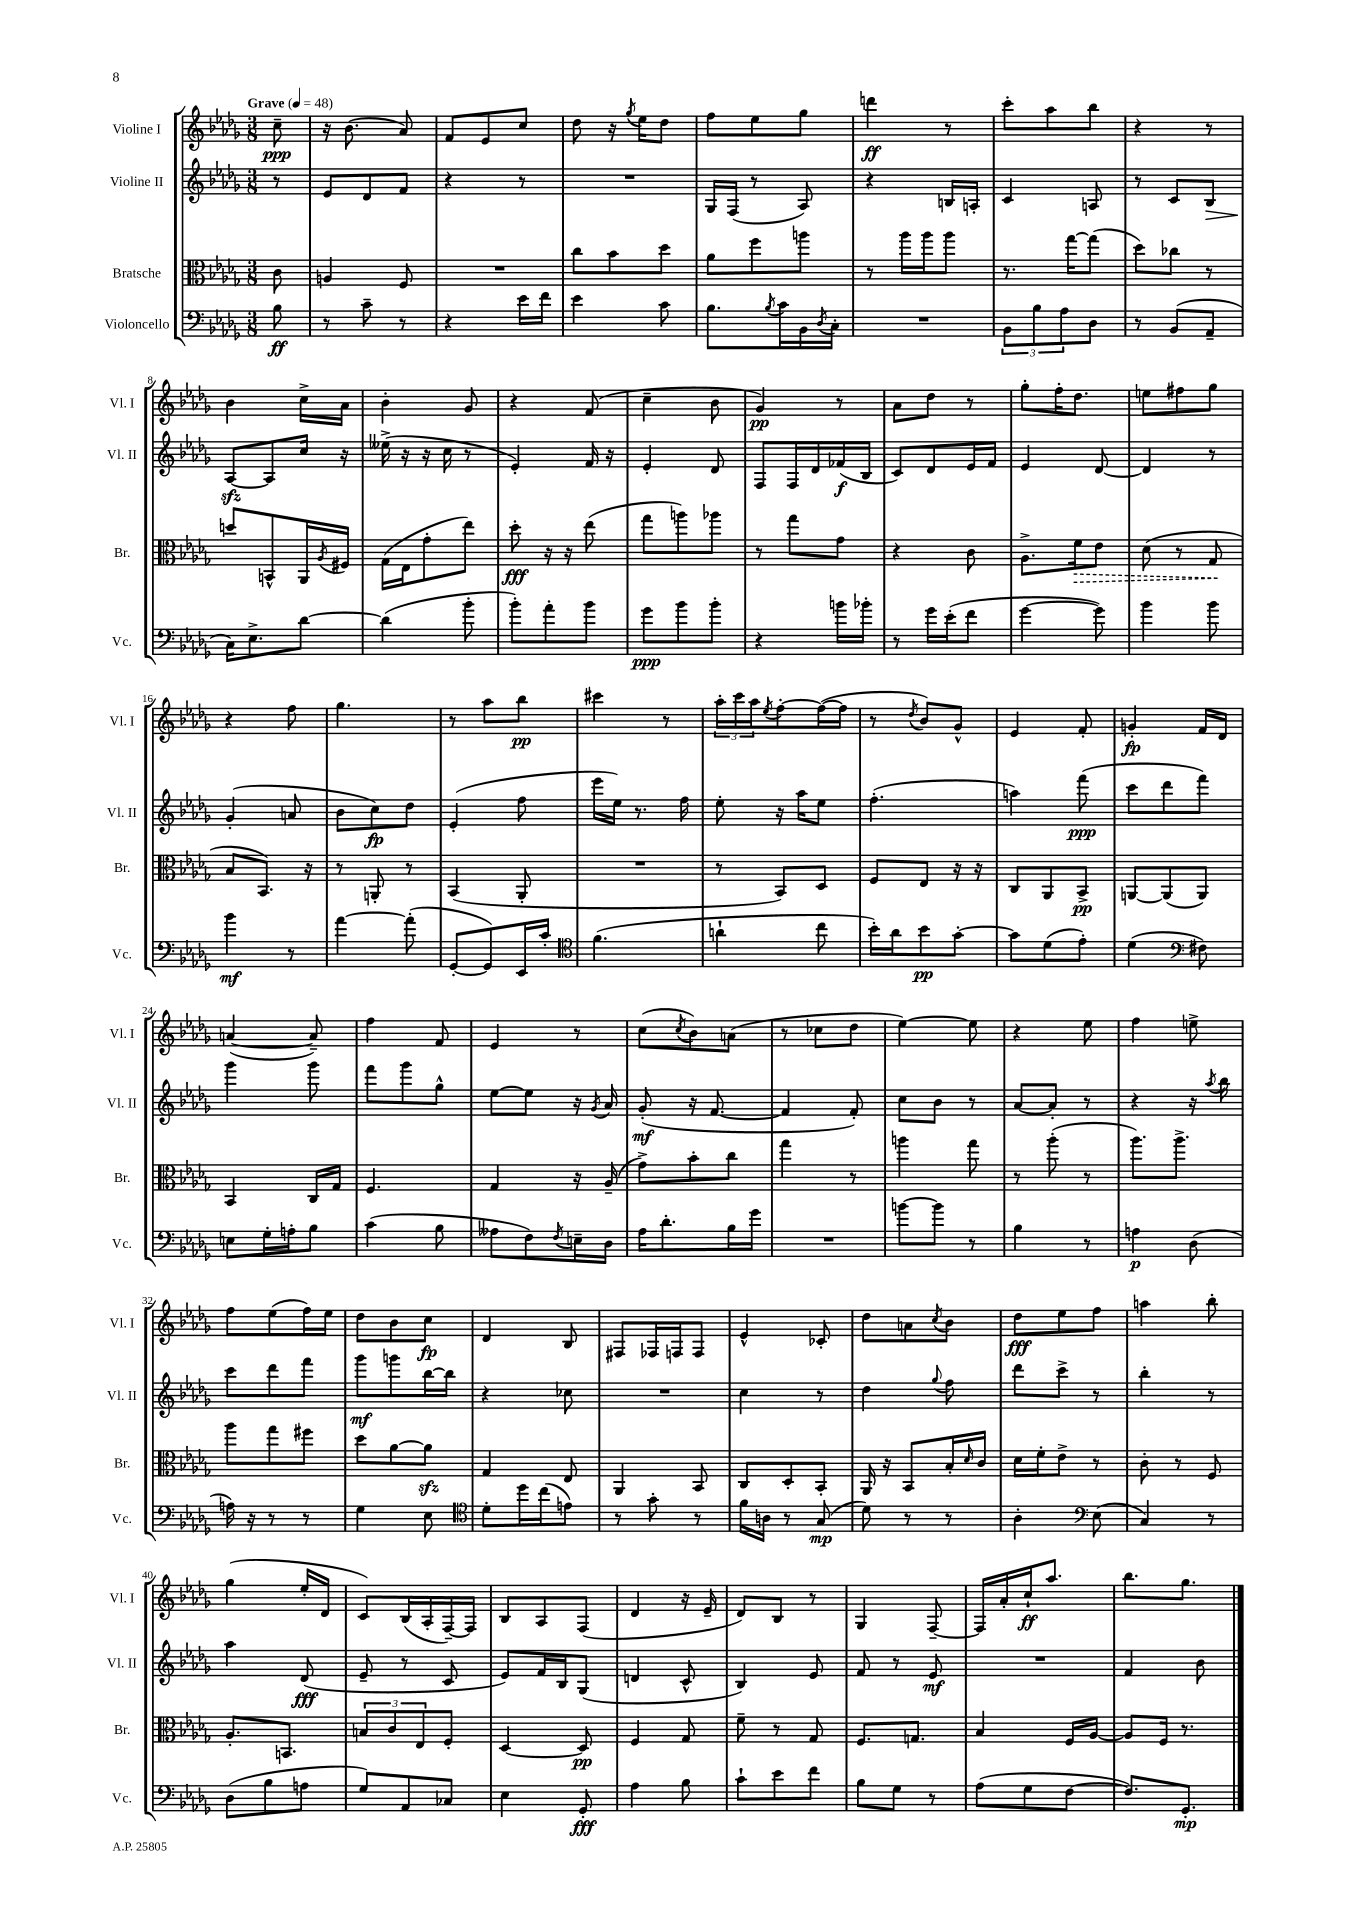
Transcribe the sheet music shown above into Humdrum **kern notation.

**kern	**dynam	**kern	**dynam	**kern	**dynam	**kern	**dynam
*part4	*part4	*part3	*part3	*part2	*part2	*part1	*part1
*staff4	*staff4	*staff3	*staff3	*staff2	*staff2	*staff1	*staff1
*I"Violoncello	*	*I"Bratsche	*	*I"Violine II	*	*I"Violine I	*
*I'Vc.	*	*I'Br.	*	*I'Vl. II	*	*I'Vl. I	*
*clefF4	*	*clefC3	*	*clefG2	*	*clefG2	*
*k[b-e-a-d-g-]	*	*k[b-e-a-d-g-]	*	*k[b-e-a-d-g-]	*	*k[b-e-a-d-g-]	*
*M3/8	*	*M3/8	*	*M3/8	*	*M3/8	*
*MM48	*	*MM48	*	*MM48	*	*MM48	*
=	=	=	=	=	=	=	=
!	!	!	!	!	!	!LO:TX:a:B:t=Grave	!
8B-\	ff	8c\	.	8r	.	8cc~\	ppp
=1	=1	=1	=1	=1	=1	=1	=1
8r	.	4An/	.	8e-/L	.	16r	.
.	.	.	.	.	.	(8.b-\	.
8c~\	.	.	.	8d-/	.	.	.
8r	.	8F/	.	8f/J	.	8a-/)	.
=2	=2	=2	=2	=2	=2	=2	=2
4r	.	4.r	.	4r	.	8f/L	.
.	.	.	.	.	.	8e-/	.
16e-\LL	.	.	.	8r	.	8cc/J	.
16f\JJ	.	.	.	.	.	.	.
=3	=3	=3	=3	=3	=3	=3	=3
4e-\	.	8cc\L	.	4.r	.	8dd-\	.
.	.	8b-\	.	.	.	16r	.
.	.	.	.	.	.	8qgg-/	.
.	.	.	.	.	.	16ee-\KL	.
8c\	.	8dd-\J	.	.	.	8dd-\J	.
=4	=4	=4	=4	=4	=4	=4	=4
8.B-\L	.	8a-\L	.	16G-/LL	.	8ff\L	.
.	.	.	.	(16F/JJ	.	.	.
.	.	8ff\	.	8r	.	8ee-\	.
8qB-/	.	.	.	.	.	.	.
16c\L	.	.	.	.	.	.	.
16BB-\	.	8aan\J	.	8A-/)	.	8gg-\J	.
8qD-/	.	.	.	.	.	.	.
16C'\JJ	.	.	.	.	.	.	.
=5	=5	=5	=5	=5	=5	=5	=5
4.r	.	8r	.	4r	.	4dddn\	ff
.	.	16aa-\LL	.	.	.	.	.
.	.	16aa-\J	.	.	.	.	.
.	.	8aa-\J	.	16Bn/LL	.	8r	.
.	.	.	.	16An'/JJ	.	.	.
=6	=6	=6	=6	=6	=6	=6	=6
12BB-\L	.	8.r	.	4c/	.	8ccc'\L	.
12B-\	.	.	.	.	.	.	.
.	.	.	.	.	.	8aa-\	.
12A-\	.	.	.	.	.	.	.
.	.	[16gg-\KL	.	.	.	.	.
8D-\J	.	(8gg-\J]	.	8An/	.	8bb-\J	.
=7	=7	=7	=7	=7	=7	=7	=7
8r	.	8dd-\L)	.	8r	.	4r	.
(8BB-/L	.	8cc-X\J	.	8c/L	.	.	.
!	!	!	!	!	!LO:HP:b	!	!
8AA-~/J	.	8r	.	8B-/J	>	8r	.
!!LO:LB:g=z
=8	=8	=8	=8	=8	=8	=8	=8
16C\KL)	.	8ddn/L	.	[8A-zz/L	.	4b-\	.
8.E-^\	.	.	.	.	.	.	.
.	.	8BBn^^/	.	8A-/]	]	.	.
[8d-\J	.	16AA-/L	.	16cc/Jk	.	16cc^\LL	.
.	.	8qA-/	.	.	.	.	.
.	.	16F#X/JJ	.	16r	.	16a-\JJ	.
=9	=9	=9	=9	=9	=9	=9	=9
(4d-\]	.	(16G-\LL	.	(16ee--X^\	.	4b-'\	.
.	.	16E-\J	.	16r	.	.	.
.	.	8g-'\	.	16r	.	.	.
.	.	.	.	16cc\	.	.	.
8b-'\	.	8ee-\J)	.	8r	.	8g-/	.
=10	=10	=10	=10	=10	=10	=10	=10
8b-'\L)	.	8dd-'\	fff	4e-'/)	.	4r	.
8a-'\	.	16r	.	.	.	.	.
.	.	16r	.	.	.	.	.
8b-\J	.	(8ee-\	.	16f/	.	(8f/	.
.	.	.	.	16r	.	.	.
=11	=11	=11	=11	=11	=11	=11	=11
8g-\L	ppp	8gg-\L	.	4e-'/	.	4cc~\	.
8b-\	.	8aan\)	.	.	.	.	.
8b-'\J	.	8aa-X\J	.	8d-/	.	8b-\	.
=12	=12	=12	=12	=12	=12	=12	=12
4r	.	8r	.	8F/L	.	4g-/)	pp
.	.	8gg-\L	.	16F/L	.	.	.
.	.	.	.	16d-/	.	.	.
16bn\LL	.	8g-\J	.	(16f-X/	f	8r	.
16b-X'\JJ	.	.	.	16B-/JJ	.	.	.
=13	=13	=13	=13	=13	=13	=13	=13
8r	.	4r	.	8c/L)	.	8a-\L	.
16g-\LL	.	.	.	8d-/	.	8dd-\J	.
(16e-'\J	.	.	.	.	.	.	.
8f\J	.	8c\	.	16e-/L	.	8r	.
.	.	.	.	16f/JJ	.	.	.
=14	=14	=14	=14	=14	=14	=14	=14
[4g-\	.	8.A-^\L	.	4e-/	.	8gg-'\L	.
.	.	.	.	.	.	16ff'\K	.
!	!	!	!LO:HP:b	!	!	!	!
.	.	16f\k	>	.	.	8.dd-\J	.
8g-\])	.	8e-\J	.	[8d-/	.	.	.
=15	=15	=15	=15	=15	=15	=15	=15
4b-\	.	(8d-\	.	4d-/]	.	8een\L	.
.	.	8r	.	.	.	8ff#X\	.
8b-\	.	8G-/	.	8r	.	8gg-\J	.
.	.	.	]	.	.	.	.
!!LO:LB:g=z
=16	=16	=16	=16	=16	=16	=16	=16
4b-\	mf	8B-/L	.	(4g-'/	.	4r	.
.	.	8.BB-/J)	.	.	.	.	.
8r	.	.	.	8an/	.	8ff\	.
.	.	16r	.	.	.	.	.
=17	=17	=17	=17	=17	=17	=17	=17
[4a-\	.	8r	.	8b-\L	.	4.gg-\	.
.	.	8AAn'/	.	8cc\)	fp	.	.
(8a-'\]	.	8r	.	8dd-\J	.	.	.
=18	=18	=18	=18	=18	=18	=18	=18
[8GG-'/L	.	(4BB-/	.	(4e-'/	.	8r	.
8GG-/])	.	.	.	.	.	8aa-\L	.
16EE-/L	.	8AA-'/	.	8ff\	.	8bb-\J	pp
16c'/JJ	.	.	.	.	.	.	.
=19	=19	=19	=19	=19	=19	=19	=19
*clefC4	*	*	*	*	*	*	*
(4.f\	.	4.r	.	16eee-\LL	.	4ccc#X\	.
.	.	.	.	16ee-\JJ)	.	.	.
.	.	.	.	8.r	.	.	.
.	.	.	.	.	.	8r	.
.	.	.	.	16ff\	.	.	.
=20	=20	=20	=20	=20	=20	=20	=20
4an`\	.	8r	.	8ee-'\	.	24aa-'\LL	.
.	.	.	.	.	.	24ccc\	.
.	.	.	.	.	.	24aa-\J	.
.	.	.	.	.	.	8qee-/	.
.	.	8BB-/L)	.	16r	.	[8ff'\	.
.	.	.	.	16aa-\KL	.	.	.
8cc\	.	8D-/J	.	8ee-\J	.	(16ff\L_	.
.	.	.	.	.	.	16ff\JJ]	.
=21	=21	=21	=21	=21	=21	=21	=21
16b-'\LL)	.	8F/L	.	(4.ff'\	.	8r	.
16a-\J	.	.	.	.	.	.	.
.	.	.	.	.	.	8qdd-/	.
8b-\	pp	8E-/J	.	.	.	8b-/L)	.
[8g-'\J	.	16r	.	.	.	8g-^^/J	.
.	.	16r	.	.	.	.	.
=22	=22	=22	=22	=22	=22	=22	=22
8g-\L]	.	8C/L	.	4aan\)	.	4e-/	.
(8d-\	.	8AA-/	.	.	.	.	.
8e-'\J)	.	8BB-^/J	pp	(8fff\	ppp	8f'/	.
=23	=23	=23	=23	=23	=23	=23	=23
(4d-\	.	[8AAn/L	.	8ccc\L	.	4gn'/	fp
.	.	(8AA/]	.	8ddd-\	.	.	.
*clefF4	*	*	*	*	*	*	*
8F#X\)	.	8AA/J)	.	8fff\J)	.	16f/LL	.
.	.	.	.	.	.	16d-/JJ	.
!!LO:LB:g=z
=24	=24	=24	=24	=24	=24	=24	=24
8En\L	.	4BB-/	.	4ggg-\	.	([4an/	.
16G-'\L	.	.	.	.	.	.	.
16An'\J	.	.	.	.	.	.	.
8B-\J	.	16C/LL	.	8ggg-\	.	8a~/])	.
.	.	16G-/JJ	.	.	.	.	.
=25	=25	=25	=25	=25	=25	=25	=25
(4c\	.	4.F/	.	8fff\L	.	4ff\	.
.	.	.	.	8ggg-\	.	.	.
8B-\	.	.	.	8gg-^^\J	.	8f/	.
=26	=26	=26	=26	=26	=26	=26	=26
8A--X\L	.	4G-/	.	[8ee-\L	.	4e-/	.
8F\)	.	.	.	8ee-\J]	.	.	.
8qF/	.	.	.	.	.	.	.
16En~\L	.	16r	.	16r	.	8r	.
.	.	.	.	8qg-/	.	.	.
16D-\JJ	.	(16A-~/	.	16a-/	.	.	.
=27	=27	=27	=27	=27	=27	=27	=27
16A-\KL	.	8g-^\L)	.	(8g-'/	mf	(8cc\L	.
8.d-'\	.	.	.	.	.	.	.
.	.	.	.	.	.	8qcc/	.
.	.	8b-'\	.	16r	.	8b-\)	.
.	.	.	.	[8.f/	.	.	.
16B-\L	.	8cc\J	.	.	.	(8an\J	.
16g-\JJ	.	.	.	.	.	.	.
=28	=28	=28	=28	=28	=28	=28	=28
4.r	.	4gg-\	.	4f/]	.	8r	.
.	.	.	.	.	.	8cc-X\L	.
.	.	8r	.	8f'/)	.	8dd-\J	.
=29	=29	=29	=29	=29	=29	=29	=29
[8bn\L	.	4aan\	.	8cc\L	.	[4ee-\)	.
8b\J]	.	.	.	8b-\J	.	.	.
8r	.	8gg-\	.	8r	.	8ee-\]	.
=30	=30	=30	=30	=30	=30	=30	=30
4B-\	.	8r	.	[8a-/L	.	4r	.
.	.	(8aa-'\	.	8a-'/J]	.	.	.
8r	.	8r	.	8r	.	8ee-\	.
=31	=31	=31	=31	=31	=31	=31	=31
4An\	p	8.aa-\L)	.	4r	.	4ff\	.
.	.	8.aa-^\J	.	.	.	.	.
(8D-\	.	.	.	16r	.	8een^\	.
.	.	.	.	8qaa-/	.	.	.
.	.	.	.	16bb-\	.	.	.
!!LO:LB:g=z
=32	=32	=32	=32	=32	=32	=32	=32
16An\)	.	8aa-\L	.	8ccc\L	.	8ff\L	.
16r	.	.	.	.	.	.	.
8r	.	8gg-\	.	8ddd-\	.	(8ee-\	.
8r	.	8ff#X\J	.	8fff\J	.	16ff\L)	.
.	.	.	.	.	.	16ee-\JJ	.
=33	=33	=33	=33	=33	=33	=33	=33
4G-\	.	8dd-\L	.	8ggg-\L	mf	8dd-\L	.
.	.	[8a-\	.	8gggn\	.	8b-\	.
8E-\	.	8a-zz\J]	.	[16bb-\L	.	8cc\J	fp
.	.	.	.	16bb-\JJ]	.	.	.
=34	=34	=34	=34	=34	=34	=34	=34
*clefC4	*	*	*	*	*	*	*
8d-'\L	.	4G-/	.	4r	.	4d-/	.
16dd-\L	.	.	.	.	.	.	.
(16cc\J	.	.	.	.	.	.	.
8en\J)	.	8E-/	.	8cc-X\	.	8B-/	.
=35	=35	=35	=35	=35	=35	=35	=35
8r	.	4AA-/	.	4.r	.	8F#X/L	.
8g-'\	.	.	.	.	.	16F-X/L	.
.	.	.	.	.	.	16Fn/J	.
8r	.	8BB-/	.	.	.	8F/J	.
=36	=36	=36	=36	=36	=36	=36	=36
16f\LL	.	8C/L	.	4cc\	.	4e-^^/	.
16An\JJ	.	.	.	.	.	.	.
8r	.	8D-'/	.	.	.	.	.
(8G-/	mp	8BB-'/J	.	8r	.	8c-X'/	.
=37	=37	=37	=37	=37	=37	=37	=37
8d-\)	.	16AA-/	.	4dd-\	.	8dd-\L	.
.	.	16r	.	.	.	.	.
8r	.	8BB-/L	.	.	.	8an\	.
.	.	.	.	8qqgg-/	.	8qcc/	.
8r	.	16B-'/L	.	8ff\	.	8b-\J	.
.	.	16qqd-/	.	.	.	.	.
.	.	16c/JJ	.	.	.	.	.
=38	=38	=38	=38	=38	=38	=38	=38
4A-'\	.	16d-\LL	.	8ddd-\L	.	8dd-\L	fff
.	.	16f'\J	.	.	.	.	.
.	.	8e-^\J	.	8ccc^\J	.	8ee-\	.
*clefF4	*	*	*	*	*	*	*
(8E-\	.	8r	.	8r	.	8ff\J	.
=39	=39	=39	=39	=39	=39	=39	=39
4C/)	.	8c'\	.	4bb-'\	.	4aan\	.
.	.	8r	.	.	.	.	.
8r	.	8F/	.	8r	.	8bb-'\	.
!!LO:LB:g=z
=40	=40	=40	=40	=40	=40	=40	=40
(8D-\L	.	8.A-'/L	.	4aa-\	.	(4gg-\	.
8B-\	.	.	.	.	.	.	.
.	.	8.BBn/J	.	.	.	.	.
8An\J	.	.	.	(8d-/	fff	16ee-'/LL	.
.	.	.	.	.	.	16d-/JJ	.
=41	=41	=41	=41	=41	=41	=41	=41
8G-/L)	.	12Bn/L	.	8e-~/	.	8c/L)	.
.	.	12c/	.	.	.	.	.
8AA-/	.	.	.	8r	.	(16B-/L	.
.	.	12E-/	.	.	.	.	.
.	.	.	.	.	.	16A-'/	.
8C-X/J	.	8F'/J	.	8c/	.	[16F~/)	.
.	.	.	.	.	.	16F/JJ]	.
=42	=42	=42	=42	=42	=42	=42	=42
4E-\	.	[4D-/	.	8e-/L)	.	8B-/L	.
.	.	.	.	16f/L	.	8A-/	.
.	.	.	.	16B-/J	.	.	.
8GG-'/	fff	8D-/]	pp	(8G-/J	.	(8F/J	.
=43	=43	=43	=43	=43	=43	=43	=43
4A-\	.	4F/	.	4dn/	.	4d-/	.
8B-\	.	8G-/	.	8c^^/	.	16r	.
.	.	.	.	.	.	16e-~/	.
=44	=44	=44	=44	=44	=44	=44	=44
8c`\L	.	8f~\	.	4B-/)	.	8d-/L)	.
8e-\	.	8r	.	.	.	8B-/J	.
8f\J	.	8G-/	.	8e-/	.	8r	.
=45	=45	=45	=45	=45	=45	=45	=45
8B-\L	.	8.F/L	.	8f/	.	4G-/	.
8G-\J	.	.	.	8r	.	.	.
.	.	8.Gn/J	.	.	.	.	.
8r	.	.	.	8e-/	mf	[8F~/	.
=46	=46	=46	=46	=46	=46	=46	=46
(8A-\L	.	4B-/	.	4.r	.	16F/LL]	.
.	.	.	.	.	.	16a-'/	.
8G-\	.	.	.	.	.	16cc`/J	ff
.	.	.	.	.	.	8.aa-/J	.
[8F\J	.	16F/LL	.	.	.	.	.
.	.	[16A-/JJ	.	.	.	.	.
=47	=47	=47	=47	=47	=47	=47	=47
8.F/L])	.	8A-/L]	.	4f/	.	8.bb-\L	.
.	.	16F/Jk	.	.	.	.	.
8.GG-'/J	mp	8.r	.	.	.	8.gg-\J	.
.	.	.	.	8b-\	.	.	.
==	==	==	==	==	==	==	==
*-	*-	*-	*-	*-	*-	*-	*-
